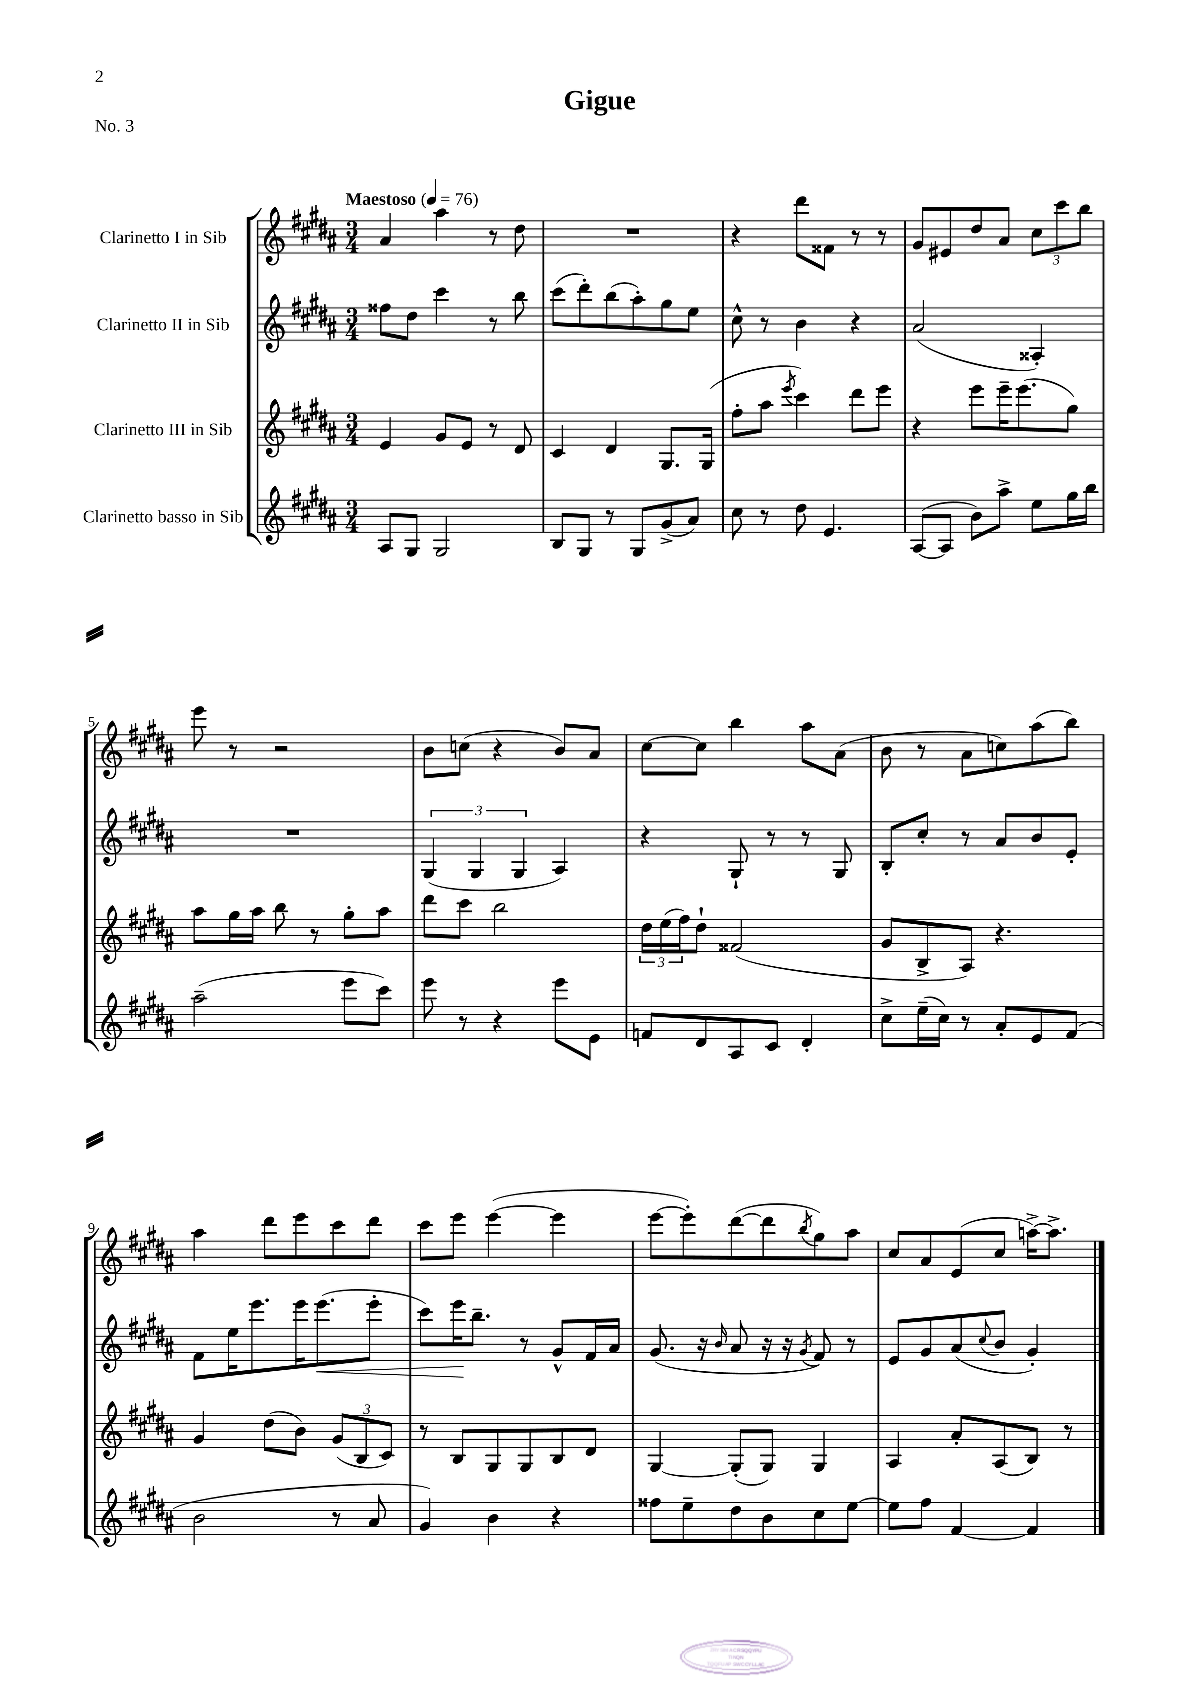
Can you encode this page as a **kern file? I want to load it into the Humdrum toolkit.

**kern	**kern	**kern	**kern
*staff4	*staff3	*staff2	*staff1
*clefG2	*clefG2	*clefG2	*clefG2
*k[f#c#g#d#a#]	*k[f#c#g#d#a#]	*k[f#c#g#d#a#]	*k[f#c#g#d#a#]
*M3/4	*M3/4	*M3/4	*M3/4
*MM76	*MM76	*MM76	*MM76
8A#	4e	8ff##	4a#
8G#	.	8dd#	.
2G#	8g#	4ccc#	4aa#
.	8e	.	.
.	8r	8r	8r
.	8d#	8bb	8dd#
=	=	=	=
8B	4c#	(8ccc#	2.r
8G#	.	8ddd#')	.
8r	4d#	(8bb	.
8G#	.	8aa#')	.
(8g#^	8.G#	8gg#	.
8a#)	.	8ee	.
.	(16G#	.	.
=	=	=	=
8cc#	8ff#'	8cc#^^	4r
8r	8aa#	8r	.
.	8qeee	.	.
8dd#	4ccc#)	4b	8ddd#
4.e	.	.	8f##
.	8ddd#	4r	8r
.	8eee	.	8r
=	=	=	=
([8A#	4r	(2a#	8g#
8A#]	.	.	8e#
8b)	8eee	.	8dd#
8aa#^	16eee~	.	8a#
.	(8.eee	.	.
8ee	.	4A##')	12cc#
.	.	.	12ccc#
16gg#	8gg#)	.	.
.	.	.	12bb
16bb	.	.	.
=	=	=	=
(2aa#~	8aa#	2.r	8eee
.	16gg#	.	8r
.	16aa#	.	.
.	8bb	.	2r
.	8r	.	.
8eee	8gg#'	.	.
8ccc#)	8aa#	.	.
=	=	=	=
8eee	8ddd#	(6G#	8b
8r	8ccc#	.	(8cc
.	.	6G#	.
4r	2bb	.	4r
.	.	6G#	.
8eee	.	4A#)	8b)
8e	.	.	8a#
=	=	=	=
8f	24dd#	4r	[8cc#
.	(24ee	.	.
.	24ff#)	.	.
8d#	8dd#`	.	8cc#]
8A#	(2f##	8G#`	4bb
8c#	.	8r	.
4d#'	.	8r	8aa#
.	.	8G#	(8a#
=	=	=	=
8cc#^	8g#	8B'	8b
(16ee~	8B^	8cc#'	8r
16cc#)	.	.	.
8r	8A#)	8r	8a#
8a#'	4.r	8a#	8cc)
8e	.	8b	(8aa#
(8f#	.	8e'	8bb)
=	=	=	=
2b	4g#	8f#	4aa#
.	.	16ee	.
.	.	8.eee	.
.	(8dd#	.	8ddd#
.	8b)	16eee	8eee
.	.	(8.eee	.
8r	(12g#	.	8ccc#
.	12B	.	.
8a#	.	8eee'	8ddd#
.	12c#)	.	.
=	=	=	=
4g#)	8r	8ccc#)	8ccc#
.	8B	16eee	8eee
.	.	8.bb~	.
4b	8G#	.	([4eee
.	8G#	8r	.
4r	8B	8g#^^	4eee]
.	8d#	16f#	.
.	.	16a#	.
=	=	=	=
8ff##	[4G#	(8.g#	[8eee
8ee~	.	.	8eee'])
.	.	16r	.
.	.	16qqb	.
8dd#	(8G#']	8a#	([8ddd#
8b	8G#)	16r	8ddd#]
.	.	16r	.
.	.	8qg#	8qbb
8cc#	4G#	8f#)	8gg#)
[8ee	.	8r	8aa#
=	=	=	=
8ee]	4A#	8e	8cc#
8ff#	.	8g#	8a#
[4f#	8a#'	(8a#	(8e
.	.	8qqcc#	.
.	(8A#	8b	8cc#
4f#]	8B)	4g#')	[16aa^)
.	.	.	8.aa^]
.	8r	.	.
==	==	==	==
*-	*-	*-	*-
